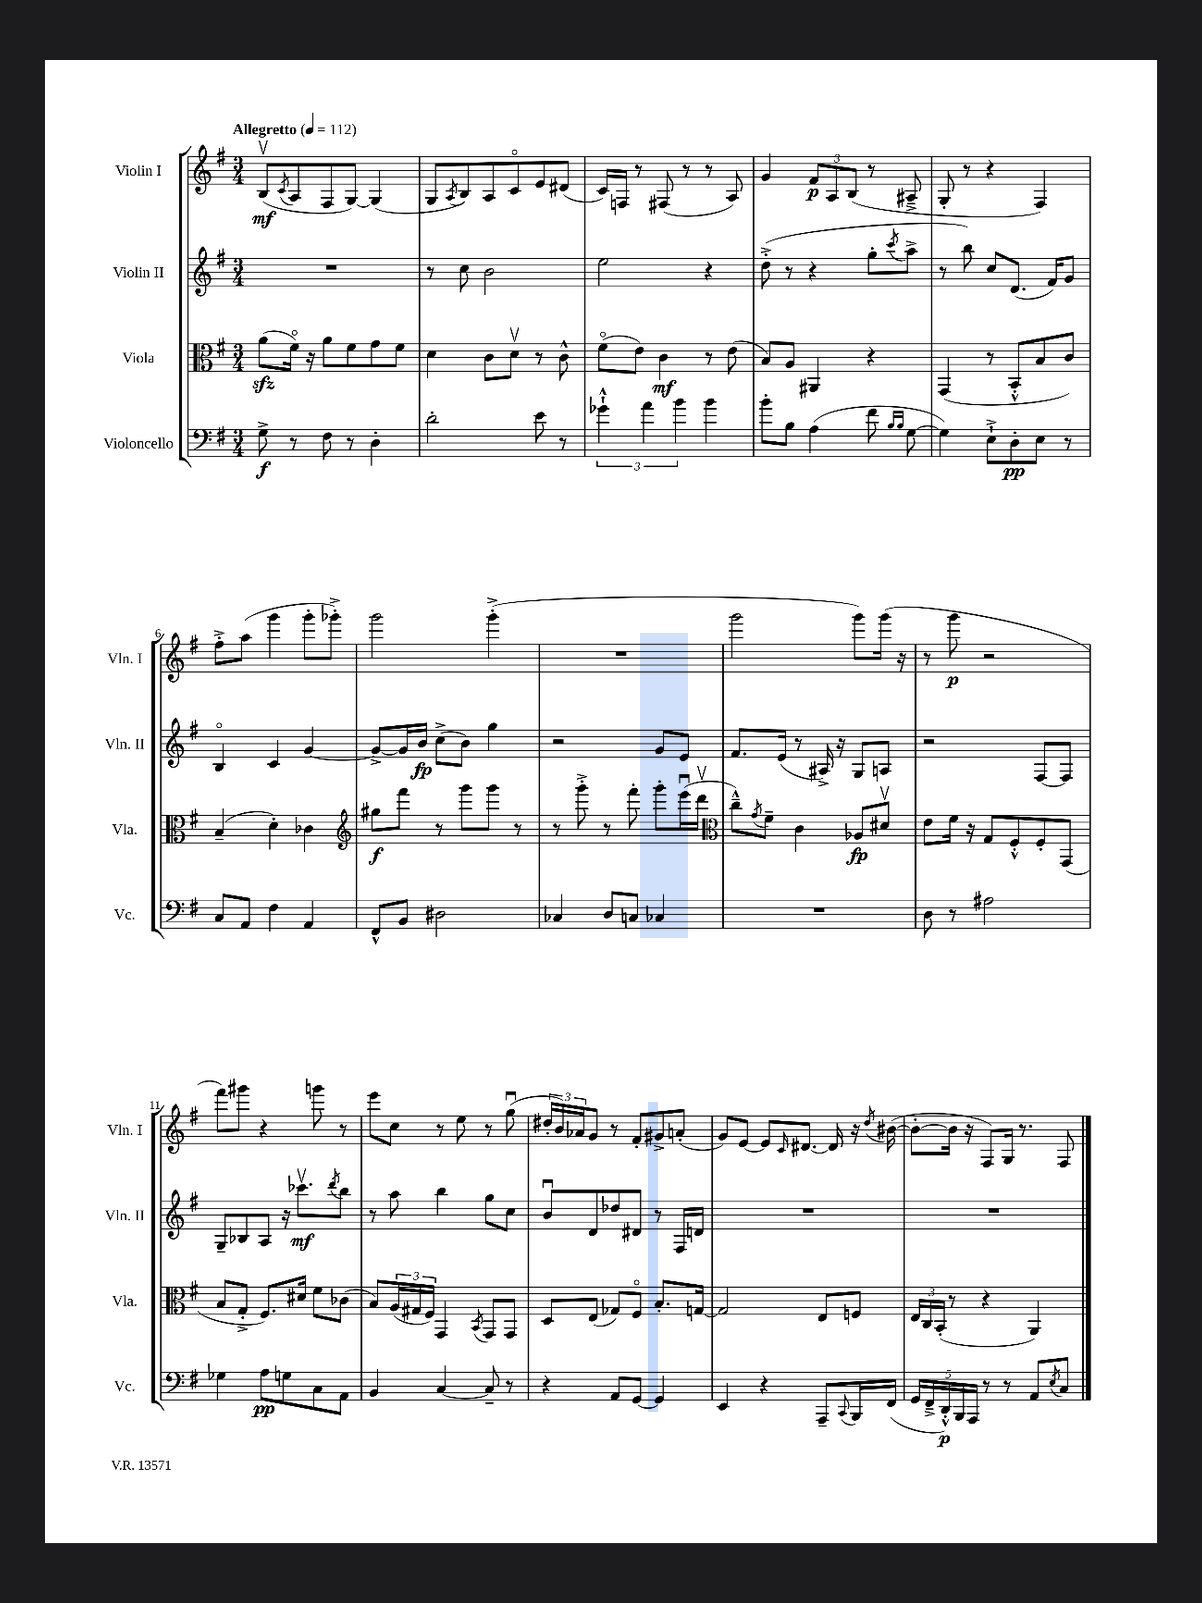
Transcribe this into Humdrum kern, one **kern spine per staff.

**kern	**dynam	**kern	**dynam	**kern	**dynam	**kern	**dynam
*part4	*part4	*part3	*part3	*part2	*part2	*part1	*part1
*staff4	*staff4	*staff3	*staff3	*staff2	*staff2	*staff1	*staff1
*I"Violoncello	*	*I"Viola	*	*I"Violin II	*	*I"Violin I	*
*I'Vc.	*	*I'Vla.	*	*I'Vln. II	*	*I'Vln. I	*
*clefF4	*	*clefC3	*	*clefG2	*	*clefG2	*
*k[f#]	*	*k[f#]	*	*k[f#]	*	*k[f#]	*
*M3/4	*	*M3/4	*	*M3/4	*	*M3/4	*
*MM112	*	*MM112	*	*MM112	*	*MM112	*
=1	=1	=1	=1	=1	=1	=1	=1
!	!	!	!	!	!	!LO:TX:a:B:t=Allegretto	!
8G^\	f	(8azz\L	.	2.r	.	(8Bv/L	mf
.	.	.	.	.	.	8qc/	.
8r	.	16f#\Jk)	.	.	.	8A/	.
.	.	16r	.	.	.	.	.
8F#\	.	8a\L	.	.	.	8F#/	.
8r	.	8f#\	.	.	.	[8G/J)	.
4D'\	.	8g\	.	.	.	(4G/]	.
.	.	8f#\J	.	.	.	.	.
=2	=2	=2	=2	=2	=2	=2	=2
2d'\	.	4d\	.	8r	.	8G/L	.
.	.	.	.	.	.	8qA/	.
.	.	.	.	8cc\	.	8B/)	.
.	.	8c\L	.	2b\	.	8A/	.
.	.	8dv\J	.	.	.	8c/	.
8e\	.	8r	.	.	.	8e/	.
8r	.	8c^^\	.	.	.	(8d#X/J	.
=3	=3	=3	=3	=3	=3	=3	=3
6g-X`^^\	.	(8f#\L	.	2ee\	.	16c/LL)	.
.	.	.	.	.	.	16Fn/JJ	.
.	.	8e\J)	.	.	.	8r	.
6a\	.	.	.	.	.	.	.
.	.	4c\	mf	.	.	(8F#X/	.
6b\	.	.	.	.	.	.	.
.	.	.	.	.	.	8r	.
4b\	.	8r	.	4r	.	8r	.
.	.	(8e\	.	.	.	8A/)	.
=4	=4	=4	=4	=4	=4	=4	=4
8b'\L	.	8B/L)	.	(8dd'^\	.	4g/	.
8B\J	.	8A/J	.	8r	.	.	.
(4A\	.	4AA#X/	.	4r	.	12f#/L	p
.	.	.	.	.	.	12A/	.
.	.	.	.	.	.	(12B/J	.
8f#\	.	4r	.	8gg'\L	.	8r	.
16qqB/LL	.	.	.	.	.	.	.
16qqB/JJ	.	.	.	8qccc/	.	.	.
[8G\	.	.	.	8aa^\J	.	8A#X~^/	.
=5	=5	=5	=5	=5	=5	=5	=5
4G\])	.	(4GG/	.	8r	.	8G'/	.
.	.	.	.	8bb\)	.	8r	.
8E`^\L	.	8r	.	8cc/L	.	4r	.
8D'\	pp	8BB'^^/L	.	(8.d/J	.	.	.
8E\J	.	8B/	.	.	.	4F#/)	.
.	.	.	.	16f#/KL)	.	.	.
8r	.	8c/J)	.	8g/J	.	.	.
!!LO:LB:g=z
=6	=6	=6	=6	=6	=6	=6	=6
8C/L	.	(4B~/	.	4B/	.	8ff#'^\L	.
8AA/J	.	.	.	.	.	(8aa\J	.
4F#\	.	4d'\)	.	4c/	.	4ggg\	.
4AA/	.	4c-X\	.	[4g/	.	8ggg'\L	.
.	.	.	.	.	.	8ggg-X'^\J)	.
=7	=7	=7	=7	=7	=7	=7	=7
*	*	*clefG2	*	*	*	*	*
8FF#^^/L	.	8gg#X\L	f	8g^/L_	.	2ggg\	.
8BB/J	.	8fff#\J	.	16g/L]	.	.	.
.	.	.	.	16b/JJ	fp	.	.
2D#X\	.	8r	.	(8cc^\L	.	.	.
.	.	8ggg\L	.	8b\J)	.	.	.
.	.	8ggg\J	.	4gg\	.	(4ggg'^\	.
.	.	8r	.	.	.	.	.
=8	=8	=8	=8	=8	=8	=8	=8
4C-X/	.	8r	.	2r	.	2.r	.
.	.	8ggg'^\	.	.	.	.	.
8D/L	.	8r	.	.	.	.	.
8Cn/J	.	8fff#'\	.	.	.	.	.
4C-X/	.	8ggg'\L	.	8g/L	.	.	.
.	.	(16eeeu\L	.	8e/J	.	.	.
.	.	16dddv\JJ	.	.	.	.	.
=9	=9	=9	=9	=9	=9	=9	=9
*	*	*clefC3	*	*	*	*	*
2.r	.	8cc~^^\L)	.	8.f#/L	.	2ggg\	.
.	.	8qg/	.	.	.	.	.
.	.	8f#~\J	.	.	.	.	.
.	.	.	.	(16e/Jk	.	.	.
.	.	4c\	.	8r	.	.	.
.	.	.	.	16A#X^/)	.	.	.
.	.	.	.	16r	.	.	.
.	.	8A-X/L	fp	8G/L	.	8ggg\L)	.
.	.	8d#Xv/J	.	8An/J	.	(16ggg\Jk	.
.	.	.	.	.	.	16r	.
=10	=10	=10	=10	=10	=10	=10	=10
8D\	.	8e\L	.	2r	.	8r	.
8r	.	16f#\Jk	.	.	.	8ggg\	p
.	.	16r	.	.	.	.	.
2A#X\	.	8G/L	.	.	.	2r	.
.	.	8F#'^^/	.	.	.	.	.
.	.	8F#'/	.	[8F#/L	.	.	.
.	.	(8GG/J	.	8F#/J]	.	.	.
!!LO:LB:g=z
=11	=11	=11	=11	=11	=11	=11	=11
4G-X\	.	8B/L	.	8G~/L	.	8fff#\L)	.
.	.	8G'^/J	.	8B-X/	.	8ggg#X\J	.
8A\L	pp	8.F#/L)	.	8A/J	.	4r	.
8Gn\	.	.	.	16r	.	.	.
.	.	16d#X/Jk	.	8.ccc-Xv\L	mf	.	.
8C\	.	8f#\L	.	.	.	8gggn\	.
.	.	.	.	8qddd/	.	.	.
8AA\J	.	(8c-X\J	.	8bb\J	.	8r	.
=12	=12	=12	=12	=12	=12	=12	=12
4BB/	.	8B/L)	.	8r	.	8eee\L	.
.	.	(24A/L	.	8aa\	.	8cc\J	.
.	.	24G#X/	.	.	.	.	.
.	.	24F#/JJ)	.	.	.	.	.
[4C/	.	4GG/	.	4bb\	.	8r	.
.	.	.	.	.	.	8ee\	.
.	.	8qBB/	.	.	.	.	.
8C~/]	.	8GG/L	.	8gg\L	.	8r	.
8r	.	8GG/J	.	8cc\J	.	(8ggu\	.
=13	=13	=13	=13	=13	=13	=13	=13
4r	.	8D/L	.	8bu/L	.	24dd#X'/LL	.
.	.	.	.	.	.	24b/)	.
.	.	.	.	.	.	24a-X/J	.
.	.	(8E/J	.	8d/	.	8g/J	.
8AA/L	.	8G-X/L)	.	8dd-X/	.	8r	.
[8GG/J	.	8F#/J	.	8d#X/J	.	8f#'/L	.
4GG/]	.	8.B'/L	.	8r	.	8g#X^/	.
.	.	.	.	16F#/LL	.	(8an'/J	.
.	.	[16Gn/Jk	.	16dn/JJ	.	.	.
=14	=14	=14	=14	=14	=14	=14	=14
4EE/	.	2G/]	.	2.r	.	8g/L)	.
.	.	.	.	.	.	[8e/J	.
4r	.	.	.	.	.	8e/L]	.
.	.	.	.	.	.	16qqc/	.
.	.	.	.	.	.	[8.d#X/J	.
8AAA~/L	.	8E/L	.	.	.	.	.
.	.	.	.	.	.	16d#/]	.
8qqCC/	.	.	.	.	.	.	.
16BBB/L	.	8Fn/J	.	.	.	16r	.
.	.	.	.	.	.	8qdd/	.
(16FF#/JJ	.	.	.	.	.	([16b#X\	.
=15	=15	=15	=15	=15	=15	=15	=15
20GG/LL	.	24E/LL	.	2.r	.	8b#'\L_	.
.	.	24C/	.	.	.	.	.
20FF#~^/	.	.	.	.	.	.	.
.	.	(24BB'/JJ	.	.	.	.	.
20DD'^^/)	p	.	.	.	.	.	.
.	.	8r	.	.	.	16b#\Jk]	.
20BBB/	.	.	.	.	.	.	.
.	.	.	.	.	.	16r	.
20AAA/JJ	.	.	.	.	.	.	.
8r	.	4r	.	.	.	8F#/L)	.
8r	.	.	.	.	.	16G/Jk	.
.	.	.	.	.	.	8.r	.
8AA/L	.	4AA/)	.	.	.	.	.
8qE/	.	.	.	.	.	.	.
8C/J	.	.	.	.	.	8F#/	.
==	==	==	==	==	==	==	==
*-	*-	*-	*-	*-	*-	*-	*-
